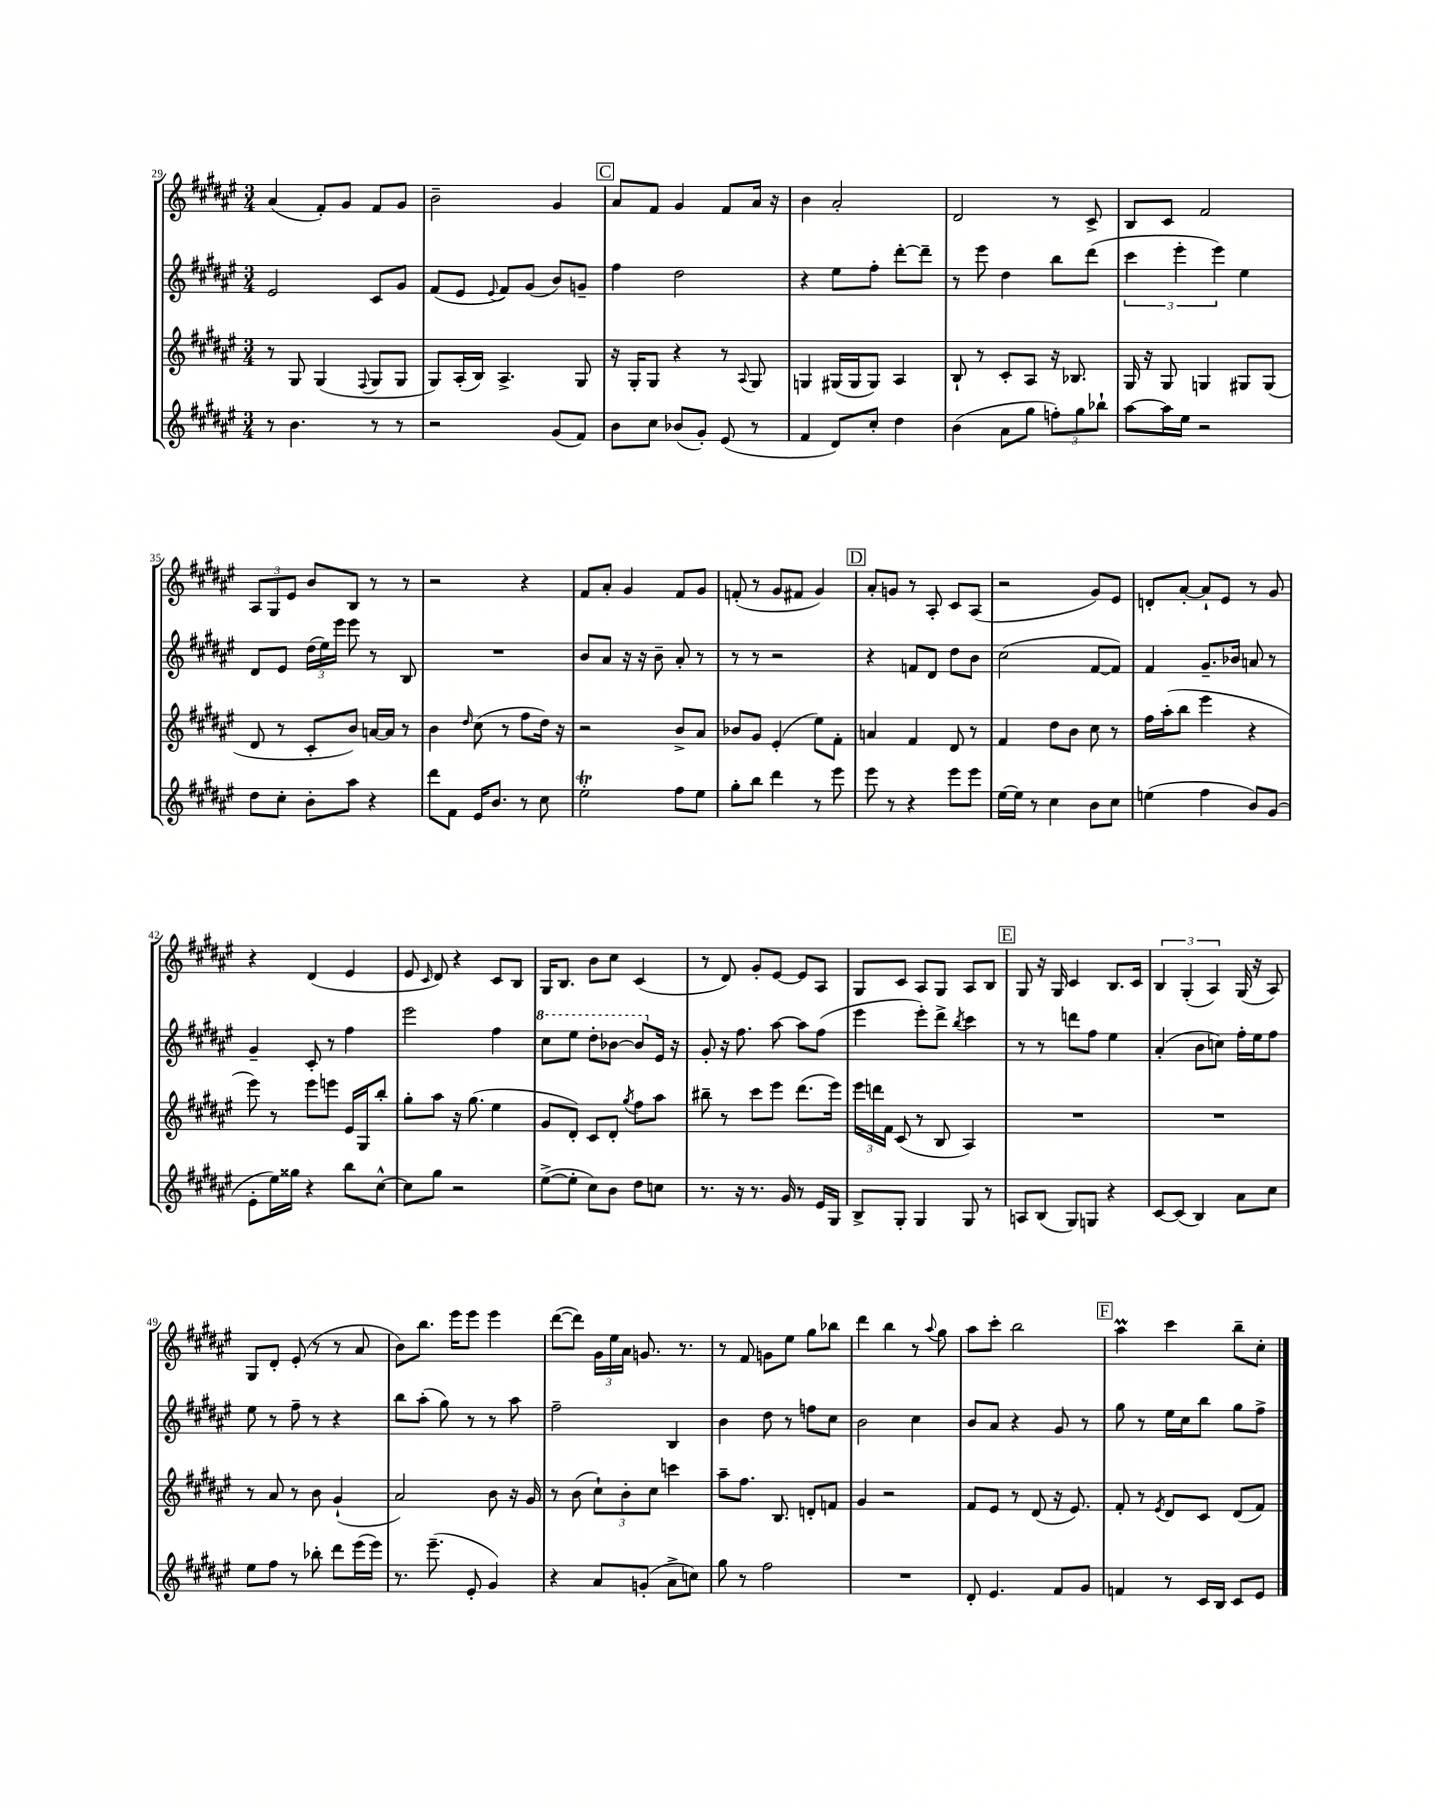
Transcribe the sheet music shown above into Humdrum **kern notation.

**kern	**kern	**kern	**kern
*staff4	*staff3	*staff2	*staff1
*clefG2	*clefG2	*clefG2	*clefG2
*k[f#c#g#d#a#e#]	*k[f#c#g#d#a#e#]	*k[f#c#g#d#a#e#]	*k[f#c#g#d#a#e#]
*M3/4	*M3/4	*M3/4	*M3/4
8r	8r	2e#	(4a#
4.b	8G#	.	.
.	(4G#	.	8f#')
.	.	.	8g#
.	8qqF#	.	.
8r	8G#	8c#	8f#
8r	8G#	8g#	8g#
=	=	=	=
2r	8G#)	(8f#	2b~
.	(16A#'	8e#	.
.	16B)	.	.
.	.	8qqe#	.
.	4.A#^	8f#)	.
.	.	(8g#	.
(8g#	.	8b)	4g#
8f#)	8G#	8g~	.
=	=	=	=
8b	16r	4ff#	8a#
.	16G#'	.	.
8cc#	8G#	.	8f#
(8b-	4r	2dd#	4g#
8g#')	.	.	.
(8e#	8r	.	8f#
.	8qqA#	.	.
8r	8G#	.	16a#
.	.	.	16r
=	=	=	=
4f#	4G	4r	4b
8d#)	(16G#	8ee#	2a#'
.	16G#	.	.
8cc#'	8G#)	8ff#'	.
4dd#	4A#	[8ddd#'	.
.	.	8ddd#~]	.
=	=	=	=
(4b	8B`	8r	2d#
.	8r	8eee#	.
8a#	8c#'	4dd#	.
8gg#	8A#	.	.
12ff')	16r	8bb	8r
.	8.B-	.	.
12gg#	.	.	.
.	.	(8ddd#	8c#^
12bb-`	.	.	.
=	=	=	=
[8aa#	16G#	6ccc#	8B
.	16r	.	.
16aa#]	8G#	.	8c#
.	.	6eee#'	.
16ee#	.	.	.
2r	4G	.	2f#
.	.	6eee#)	.
.	8G#	4ee#	.
.	(8G#	.	.
=	=	=	=
8dd#	8d#	8d#	12A#
.	.	.	12G#
8cc#'	8r	8e#	.
.	.	.	12e#
8b'	8c#'	(24dd#	8b
.	.	24ee#)	.
.	.	24eee#	.
8aa#	8b)	8eee#	8B
4r	[16a	8r	8r
.	16a]	.	.
.	8r	8B	8r
=	=	=	=
8ddd#	4b	2.r	2r
8f#	.	.	.
.	16qqdd#	.	.
16e#	(8cc#	.	.
8.b	.	.	.
.	8r	.	.
8r	8ff#	.	4r
8cc#	16dd#)	.	.
.	16r	.	.
=	=	=	=
2ee#'	2r	8b	8f#
.	.	8a#	8a#'
.	.	16r	4g#
.	.	16r	.
.	.	8b~	.
8ff#	8b^	8a#'	8f#
8ee#	8a#	8r	8g#
=	=	=	=
8gg#'	8b-	8r	(8f'
8bb	8g#	8r	8r
4ddd#	(4e#'	2r	8g#
.	.	.	8f#
8r	8ee#)	.	4g#)
8eee#	8f#'	.	.
=	=	=	=
8eee#	4a	4r	8a#'
8r	.	.	8g
4r	4f#	8f	8r
.	.	8d#	8A#'
8eee#	8d#	8dd#	8c#
8eee#	8r	8b	(8A#
=	=	=	=
[16ee#	4f#	(2cc#	2r
16ee#]	.	.	.
8r	.	.	.
4cc#	8dd#	.	.
.	8b	.	.
8b	8cc#	[8f#	8g#)
8cc#	8r	8f#])	8e#
=	=	=	=
(4ee	16ff#	4f#	8d'
.	(16aa#'	.	.
.	8bb	.	[8a#'
4ff#	4eee#	8.g#~	8a#`]
.	.	.	8e#
.	.	16b-	.
8b)	4r	8a	8r
(8g#	.	8r	8g#
=	=	=	=
8e#'	8eee#)	4g#~	4r
16ee#)	8r	.	.
16gg##	.	.	.
4r	8eee#	8c#'	(4d#
.	8eee	8r	.
8bb	16e#	4ff#	4e#
.	16G#	.	.
[8cc#^^	8bb'	.	.
=	=	=	=
8cc#]	8gg#'	2eee#	8e#
.	.	.	16qqc#
8gg#	8aa#	.	8d#)
2r	16r	.	4r
.	(8.gg#	.	.
.	4ee#	4ff#	8c#
.	.	.	8B
=	=	=	=
([8ee#^	8g#	8ccc#	16G#
.	.	.	8.B
8ee#']	8d#')	8eee#	.
8cc#)	8c#	8ddd#'	8b
8b	8d#'	[8bb-	8cc#
.	8qgg#	.	.
8dd#	8ff#	8bb-]	(4c#
8cc	8aa#	16e#	.
.	.	16r	.
=	=	=	=
8.r	8bb#~	8g#'	8r
.	8r	16r	8d#)
16r	.	8.ff#	.
8.r	8ccc#	.	8g#'
.	8eee#	[8aa#	[8e#
16g#	.	.	.
8r	(8.ddd#	8aa#]	8e#]
16e#	.	(8ff#	8A#
16G#	16eee#)	.	.
=	=	=	=
8B^	24eee#	4eee#	8G#
.	24ddd	.	.
.	24f#	.	.
8G#'	(8c#	.	8c#
4G#	8r	8eee#')	8A#
.	8B	8ddd#^	8G#
.	.	8qbb	.
8G#	4A#)	4ccc#	8A#
8r	.	.	8B
=	=	=	=
8A	2.r	8r	8G#
(8B	.	8r	16r
.	.	.	16G#
8G#)	.	8ddd	4c#
8G	.	8ff#	.
4r	.	4ee#	8.B
.	.	.	16c#
=	=	=	=
[8c#	2.r	(4a#'	6B
(8c#]	.	.	.
.	.	.	(6G#'
4B)	.	8b	.
.	.	.	6A#)
.	.	8cc)	.
8a#	.	16ff#'	(16G#
.	.	16ee#	16r
8cc#	.	8ff#	8A#)
=	=	=	=
8ee#	8r	8ee#	8G#
8ff#	8a#	8r	8d#'
8r	8r	8ff#~	(8e#'
8bb-'	8b	8r	8r
8ddd#	(4g#`	4r	8r
(16eee#	.	.	8a#
16eee#)	.	.	.
=	=	=	=
8.r	2a#)	8bb	8b)
.	.	(8aa#'	8.bb
(8.eee#~	.	.	.
.	.	8gg#)	.
.	.	.	16eee#
8e#'	.	8r	8eee#
4g#)	8b	8r	4eee#
.	16r	8aa#	.
.	16g#	.	.
=	=	=	=
4r	8r	2ff#~	([8ddd#
.	(8b	.	8ddd#])
8a#	12cc#`)	.	24g#
.	.	.	24ee#
.	12b'	.	24a#
(8g'	.	.	8.g
.	12cc#	.	.
8a#^	4ccc	4B	.
.	.	.	8.r
8cc)	.	.	.
=	=	=	=
8gg#	8aa#~	4b	8r
8r	8.ff#	.	8f#
2ff#	.	8dd#	8g
.	8.B	.	.
.	.	8r	8ee#
.	8d'	8ff	8gg#
.	8f	8cc#	8bb-
=	=	=	=
2.r	4g#	2b	4ddd#
.	2r	.	4bb
.	.	4cc#	8r
.	.	.	8qqaa#
.	.	.	8gg#
=	=	=	=
8d#'	8f#	8b	8aa#
4.e#	8e#	8a#	8ccc#'
.	8r	4r	2bb
.	(8d#	.	.
8f#	16r	8g#	.
.	8.e#)	.	.
8g#	.	8r	.
=	=	=	=
4f	8f#'	8gg#	4aa#
.	8r	8r	.
.	8qe#	.	.
8r	8d#	16ee#	4ccc#
.	.	16cc#	.
16c#	8c#	8bb	.
16B	.	.	.
8c#	(8d#	8gg#	8bb~
8e#	8f#)	8ff#^	8cc#'
==	==	==	==
*-	*-	*-	*-
